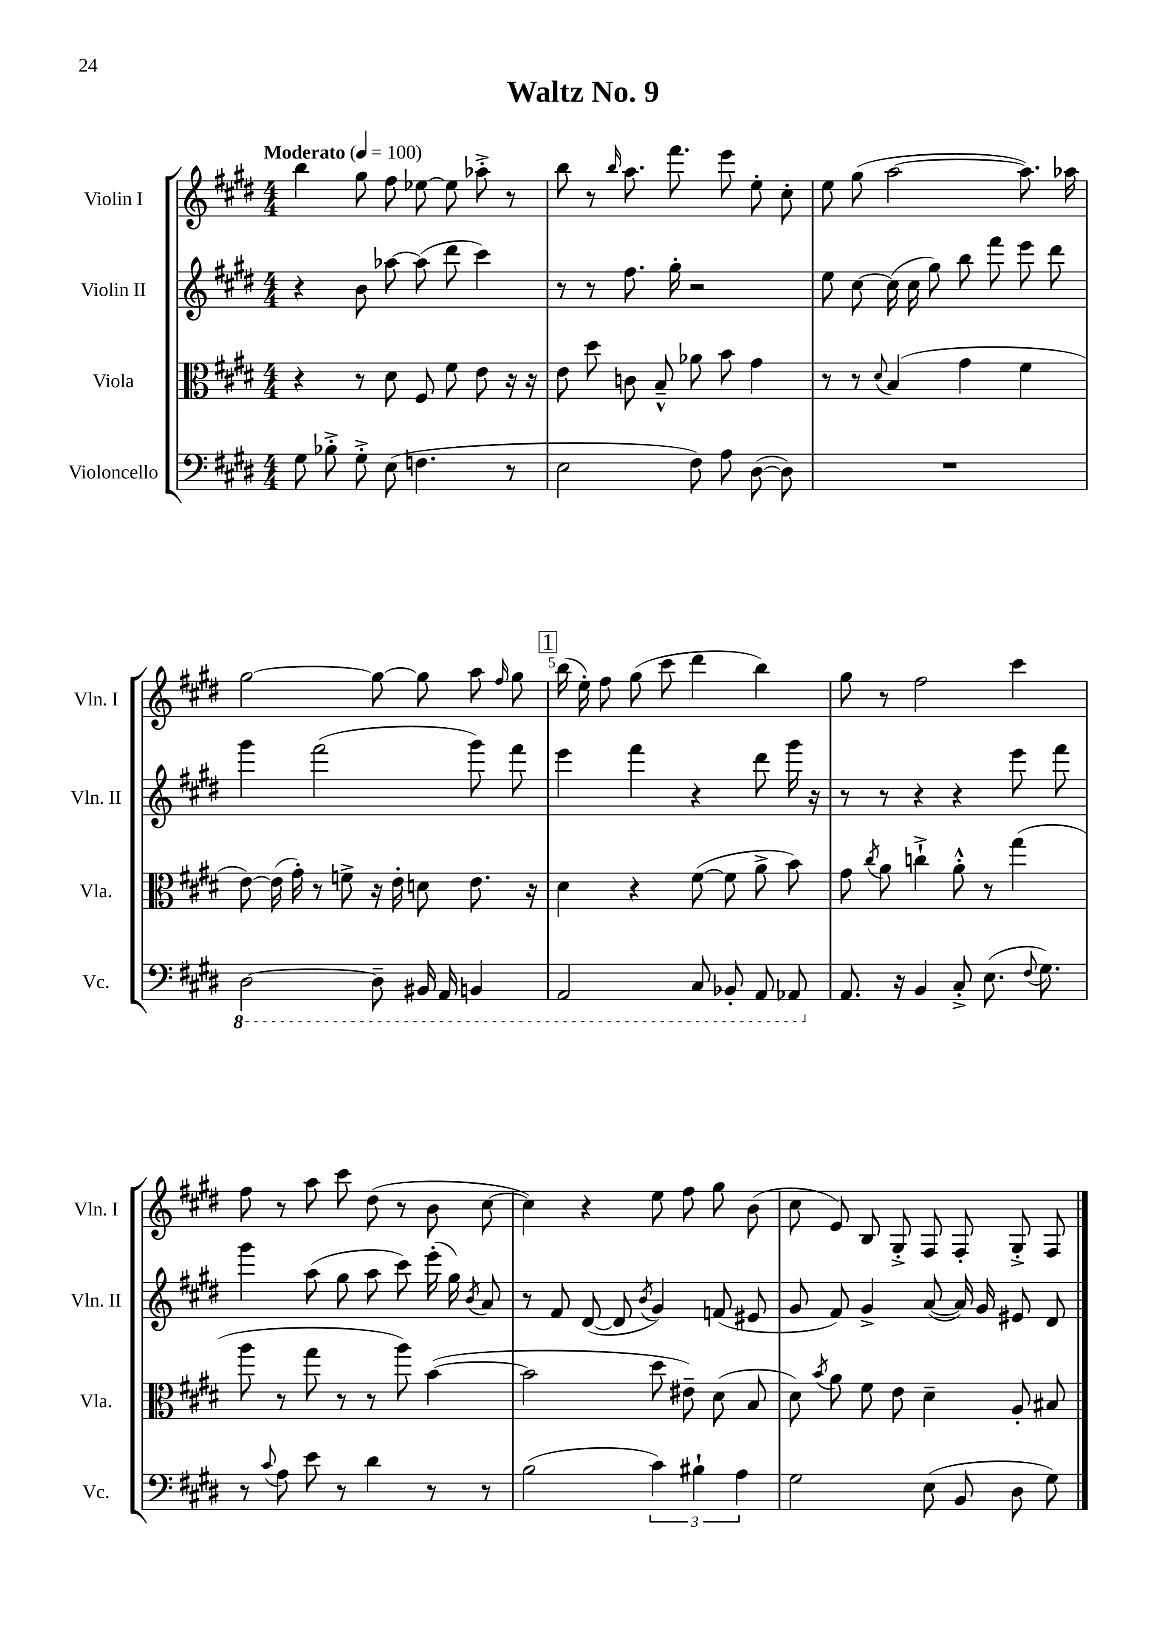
\header { title = "Waltz No. 9" }
<<
\new StaffGroup <<
\new Staff = "s0" \with { instrumentName = "Violin I" shortInstrumentName = "Vln. I" } {
    \clef treble \key e \major \numericTimeSignature \time 4/4 \tempo "Moderato" 4 = 100
    \autoBeamOff b''4 gis''8 fis''8 ees''8~ ees''8 aes''8-.-> r8 |
    b''8 r8 \grace { b''16 } a''8. fis'''8. e'''8 e''8-. cis''8-. |
    e''8 gis''8( a''2~ a''8.) aes''16 |
    gis''2~ gis''8~ gis''8 a''8 \grace { fis''16 } gis''8 |
    \mark \markup { \box "1" } b''16( e''16-.) fis''8 gis''8( cis'''8 dis'''4 b''4) |
    gis''8 r8 fis''2 cis'''4 |
    fis''8 r8 a''8 cis'''8 dis''8( r8 b'8 cis''8~ |
    cis''4) r4 e''8 fis''8 gis''8 b'8( |
    cis''8 e'8) b8 gis8-.-> fis8 fis8-. gis8-.-> fis8 \bar "|." |
}
\new Staff = "s1" \with { instrumentName = "Violin II" shortInstrumentName = "Vln. II" } {
    \clef treble \key e \major \numericTimeSignature \time 4/4
    \autoBeamOff r4 b'8 aes''8~ aes''8( dis'''8 cis'''4) |
    r8 r8 fis''8. gis''16-. r2 |
    e''8 cis''8~ cis''16( cis''16 gis''8) b''8 fis'''8 e'''8 dis'''8 |
    gis'''4 fis'''2( gis'''8) fis'''8 |
    \mark \markup { \box "1" } e'''4 fis'''4 r4 dis'''8 gis'''16 r16 |
    r8 r8 r4 r4 e'''8 fis'''8 |
    gis'''4 a''8( gis''8 a''8 cis'''8) e'''16-.( gis''16) \acciaccatura { b'8 } a'8 |
    r8 fis'8 dis'8~( dis'8 \acciaccatura { b'8 } gis'4) f'8( eis'8 |
    gis'8 fis'8) gis'4-> a'8~( a'16) gis'16 eis'8 dis'8 \bar "|." |
}
\new Staff = "s2" \with { instrumentName = "Viola" shortInstrumentName = "Vla." } {
    \clef alto \key e \major \numericTimeSignature \time 4/4
    \autoBeamOff r4 r8 dis'8 fis8 fis'8 e'8 r16 r16 |
    e'8 dis''8 c'8 b8---^ aes'8 b'8 gis'4 |
    r8 r8 \appoggiatura { dis'8 } b4( gis'4 fis'4 |
    e'8~) e'16( gis'16-.) r8 f'8-> r16 e'16-. d'8 e'8. r16 |
    \mark \markup { \box "1" } dis'4 r4 fis'8~( fis'8 a'8-> b'8) |
    gis'8 \acciaccatura { cis''8 } a'8 c''4-!-> a'8-.-^ r8 gis''4( |
    a''8 r8 gis''8 r8 r8 a''8) b'4~( |
    b'2 dis''8 eis'8--) dis'8( b8 |
    dis'8) \acciaccatura { b'8 } a'8 fis'8 e'8 dis'4-- a8-. bis8 \bar "|." |
}
\new Staff = "s3" \with { instrumentName = "Violoncello" shortInstrumentName = "Vc." } {
    \clef bass \key e \major \numericTimeSignature \time 4/4
    \autoBeamOff gis8 bes8-.-> gis8-.-> e8( f4. r8 |
    e2 fis8) a8 dis8~( dis8) |
    R1 |
    \ottava #-1 dis,2~ dis,8-- bis,,16 a,,16 b,,4 |
    \mark \markup { \box "1" } a,,2 cis,8 bes,,8-. a,,8 aes,,8 \ottava #0 |
    a,8. r16 b,4 cis8-.-> e8.( \appoggiatura { fis8 } gis8.) |
    r8 \appoggiatura { cis'8 } a8 e'8 r8 dis'4 r8 r8 |
    b2( \tuplet 3/2 { cis'4) bis4-! a4 } |
    gis2 e8( b,8 dis8 gis8) \bar "|." |
}
>>
>>
\layout { \context { \Score \override BarNumber.break-visibility = ##(#f #t #t) barNumberVisibility = #(every-nth-bar-number-visible 5) } }
